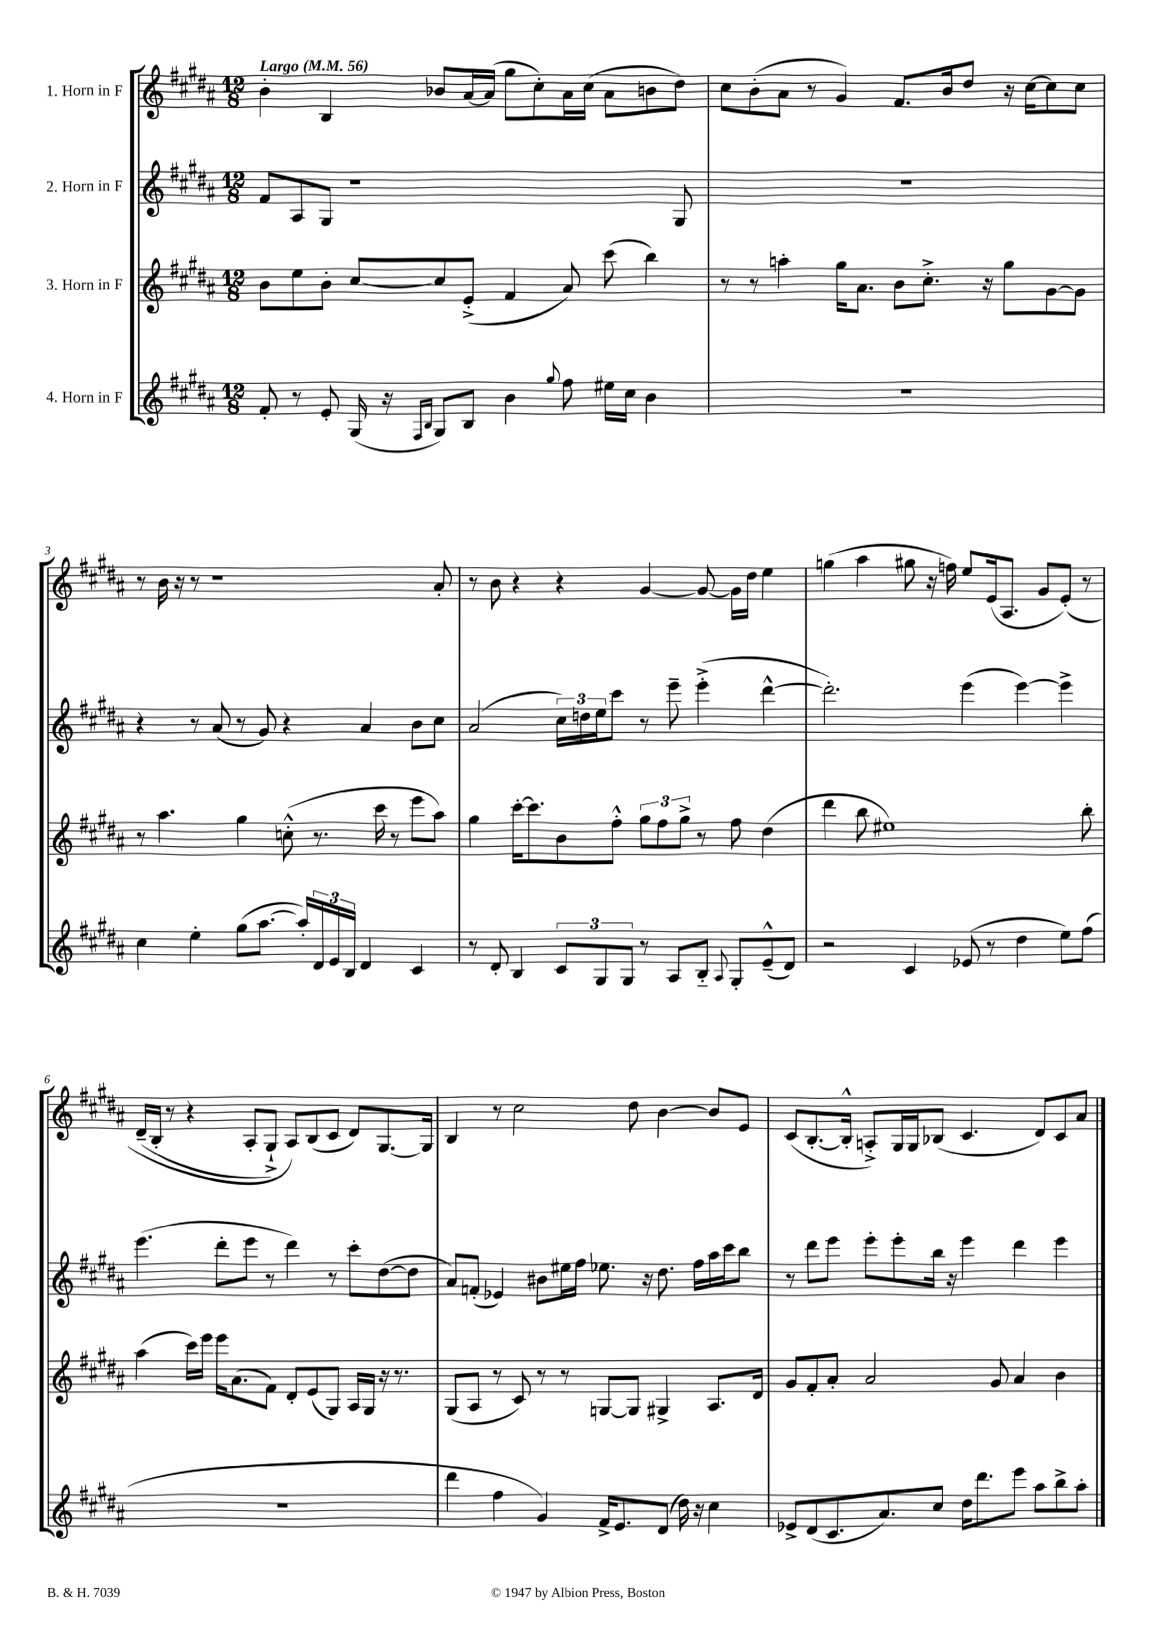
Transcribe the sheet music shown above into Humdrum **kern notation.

**kern	**kern	**kern	**kern
*staff4	*staff3	*staff2	*staff1
*clefG2	*clefG2	*clefG2	*clefG2
*k[f#c#g#d#a#]	*k[f#c#g#d#a#]	*k[f#c#g#d#a#]	*k[f#c#g#d#a#]
*M12/8	*M12/8	*M12/8	*M12/8
*MM56	*MM56	*MM56	*MM56
8f#'	8b	8f#	4b'
8r	8ee	8A#	.
8e'	8b'	8G#	4B
(16G#	[8cc#	1r	.
16r	.	.	.
16qqF#	.	.	.
16qqB	.	.	.
8G#)	8cc#]	.	8b-
8B	(8e'^	.	[16a#
.	.	.	(16a#]
4b	4f#	.	8gg#
.	.	.	8cc#')
8qqgg#	.	.	.
8ff#	8a#)	.	16a#
.	.	.	(16cc#
16ee#	(8ccc#	.	8a#
16cc#	.	.	.
4b	4bb)	.	8b
.	.	8G#	8dd#)
=	=	=	=
1.r	8r	1.r	8cc#
.	8r	.	(8b'
.	4aa'	.	8a#
.	.	.	8r
.	16gg#	.	4g#)
.	8.a#	.	.
.	8b	.	8.f#
.	8.cc#'^	.	.
.	.	.	16b
.	.	.	8dd#
.	16r	.	.
.	8gg#	.	16r
.	.	.	[16cc#
.	[8g#	.	8cc#]
.	8g#]	.	8cc#
=	=	=	=
4cc#	8r	4r	8r
.	4.aa#	.	16b
.	.	.	16r
4ee'	.	8r	8r
.	.	(8a#	1r
(8gg#	4gg#	8r	.
[8.aa#	.	8g#)	.
.	(8cc'^^	4r	.
16aa#'])	.	.	.
24d#	8.r	.	.
24e	.	.	.
24B	.	.	.
4d#	.	4a#	.
.	16ccc#	.	.
.	8r	.	.
4c#	8eee	8b	.
.	8aa#)	8cc#	8a#'
=	=	=	=
8r	4gg#	(2a#	8r
8d#'	.	.	8b
4B	[16ccc#'	.	4r
.	8.ccc#]	.	.
12c#	8b	24cc#)	4r
.	.	24dd	.
12G#	.	24ee	.
.	8ff#'^^	8ccc#	.
12G#	.	.	.
8r	12gg#	8r	[4g#
.	12ff#	.	.
8A#	.	8eee~	.
.	12gg#^	.	.
8B'~	8r	(4eee'^	8g#_
8qqA#	.	.	.
8G#'	8ff#	.	16g#]
.	.	.	16dd#
(8e~^^	(4dd#	[4ddd#^^	4ee
8d#)	.	.	.
=	=	=	=
2r	4ddd#	2.ddd#'])	(4gg
.	8bb	.	4aa#
.	1ee#)	.	.
4c#	.	.	8gg#
.	.	.	16r
.	.	.	16ff)
(8e-	.	(4eee	8ee
8r	.	.	(16e
.	.	.	8.A#
4dd#	.	[4eee)	.
.	.	.	8g#
8ee)	.	4eee^]	&(8e')
(8ff#	8bb'	.	8r
=	=	=	=
1.r	(4aa#	(4.eee	(16d#~
.	.	.	16B'
.	.	.	8r
.	16ccc#)	.	4r
.	16eee	.	.
.	16eee	8ddd#'	.
.	(8.a#	.	.
.	.	8eee	8A#'
.	8f#)	8r	8G#`^)
.	8d#'	4ddd#)	8A#&)
.	(8e	.	(8B
.	8G#)	8r	8c#
.	16A#	8ccc#'	8d#)
.	16G#	.	.
.	16r	([8dd#	[8.G#
.	8.r	.	.
.	.	8dd#]	.
.	.	.	16G#]
=	=	=	=
4ddd#	(8G#	8a#)	4B
.	8A#	(8f'	.
4ff#	8r	4e-)	8r
.	8c#)	.	2cc#
4g#)	8r	8b#	.
.	8r	16ee#	.
.	.	16ff#	.
16f#^	[8G	8.ee-	.
8.e	.	.	.
.	8G]	.	8dd#
.	.	16r	.
(8d#	4G#^	8.dd#	[4b
16dd#)	.	.	.
16r	.	16ff#	.
4cc#	8.A#	16aa#	8b]
.	.	16ccc#	.
.	.	8bb	8e
.	16d#	.	.
=	=	=	=
8e-^	8g#	8r	(8c#
(8d#	8f#'	8ddd#	[8.B'
8.c#	8a#'	8eee	.
.	.	.	16B'^^]
.	2a#	8eee'	8A'^)
8.a#)	.	.	.
.	.	8eee'	16G#
.	.	.	16G#
8cc#	.	16bb	(8B-
.	.	16r	.
16dd#	.	4eee	4.c#
8.ddd#	.	.	.
.	8g#	.	.
8eee	4a#	4ddd#	.
8aa#	.	.	8d#)
8bb^	4b	4eee	8c#
8aa#'	.	.	8a#
==	==	==	==
*-	*-	*-	*-
